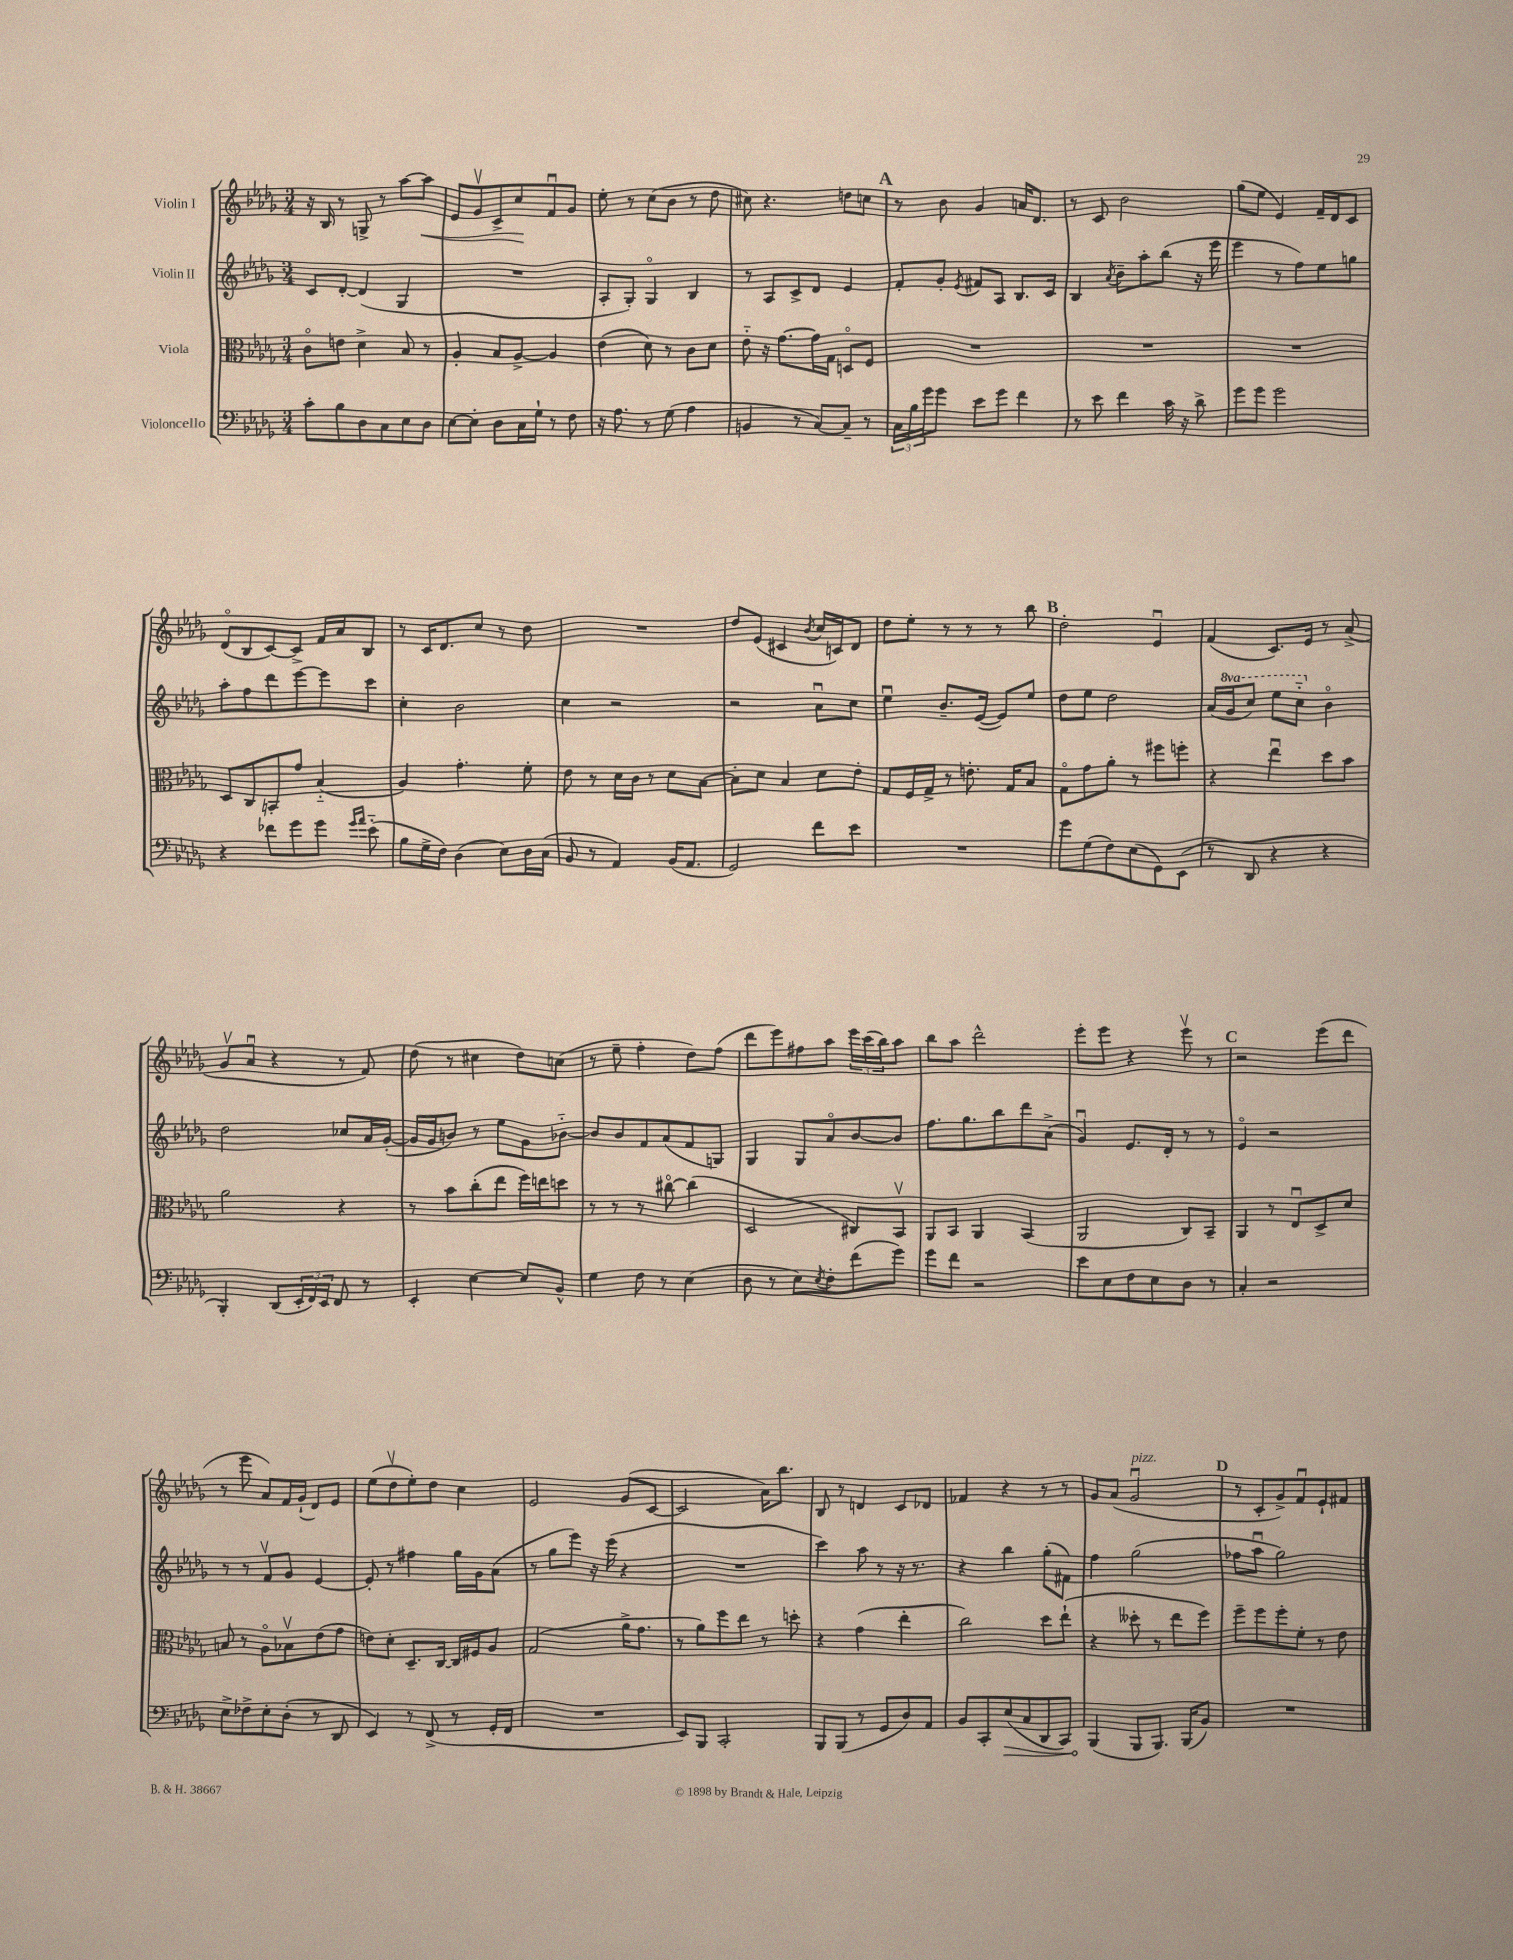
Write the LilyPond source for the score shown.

<<
\new StaffGroup <<
\new Staff = "s0" \with { instrumentName = "Violin I" } {
    \clef treble \key des \major \numericTimeSignature \time 3/4
    r16 bes16 r8 g8-> r8 aes''8~ aes''8\< |
    ees'8 ges'8\upbow c'8-> c''8\! f'8\downbow ges'8 |
    ees''8-. r8 c''8( bes'8 r8 des''8 |
    cis''8) r4. d''8 c''8 |
    \mark \markup { \bold "A" } r8 bes'8 ges'4 a'16 des'8. |
    r8 c'8 bes'2 |
    ges''8( ees''8 ees'4) f'16-- des'16 c'8 |
    des'8\flageolet( bes8 c'8~) c'8-> f'16 aes'16 bes8 |
    r8 c'16 des'8. c''8 r8 des''8 |
    R2. |
    des''8 ees'8( cis'4 \acciaccatura { bes'8 } c''16 c'16) des'8 |
    des''8 ees''8-. r8 r8 r8 bes''8 |
    \mark \markup { \bold "B" } des''2-. ees'4\downbow |
    f'4( c'8.) ees'16 r8 aes'8->( |
    ges'8\upbow aes'8\downbow r4 r8 f'8) |
    des''8( r8 cis''4 des''8) c''8( |
    r8 ees''8-- f''4-. des''8) f''8( |
    des'''8 ees'''8) fis''8 aes''8 \tuplet 3/2 { ees'''16 c'''16( bes''16) } aes''8 |
    bes''8 aes''8 des'''2-^ |
    ees'''8-. ees'''8 r4 ees'''8\upbow r8 |
    \mark \markup { \bold "C" } r2 ees'''8( des'''8 |
    r8 ees'''8 aes'8) f'16 ges'16-!( des'8) ees'8 |
    ees''8( des''8\upbow ees''8-.) des''8 c''4 |
    ees'2 ges'8( c'8~ |
    c'2 aes'16) bes''8. |
    bes8 r8 d'4 c'8 des'8 |
    fes'4 r4 r8 r8 |
    ges'8 aes'8( ges'2\downbow^\markup { \italic "pizz." } |
    \mark \markup { \bold "D" } r8 c'8-. ges'8->) f'8\downbow ees'8-! fis'8 \bar "|." |
}
\new Staff = "s1" \with { instrumentName = "Violin II" } {
    \clef treble \key des \major \numericTimeSignature \time 3/4 \set Staff.ottavationMarkups = #ottavation-simple-ordinals
    c'8 des'8~-. des'4( ges4 |
    R2. |
    aes8-. ges8-.) ges4\flageolet bes4 |
    r8 aes8 c'8-> des'8 ees'4 |
    \mark \markup { \bold "A" } f'8-. ges'8-. \acciaccatura { ees'8 } fis'8 aes8 bes8. c'16 |
    bes4 \acciaccatura { aes'8 } bes'8-- aes''8-. bes''8( r16 ees'''16 |
    ees'''4 r8 f''8) ees''8 g''8 |
    aes''8-. f''8 des'''8 ees'''8~ ees'''8 c'''8 |
    c''4-. bes'2 |
    c''4 r2 |
    r2 aes'8\downbow c''8 |
    ees''4\downbow bes'8.-- ees'16~( ees'8) ees''8 |
    \mark \markup { \bold "B" } des''8 ees''8 des''2 |
    aes'16( \ottava #1 ges''16 c'''8) ees'''8 c'''8-_ \ottava #0 bes'4\flageolet |
    des''2 ces''8 aes'16 ges'16~-.( |
    ges'16 ges'16 b'8) r8 ees''8 ges'8 bes'8~-_ |
    bes'8 bes'8 f'8 aes'8( f'8 g8) |
    ges4 ges8 aes'8\flageolet bes'8~ bes'8 |
    f''8. ges''8. bes''8 des'''8 aes'8->( |
    ges'4\downbow) ees'8. des'16-. r8 r8 |
    \mark \markup { \bold "C" } ees'4\flageolet r2 |
    r8 r8 f'8\upbow ges'8 ees'4~ |
    ees'8-. r8 fis''4 ges''16 ges'16 aes'8( |
    r8 ges''8 ees'''8) r16 ees'''16( r4 |
    R2. |
    c'''4) aes''8 r8 r16 r8. |
    r4 bes''4 ges''8-.( fis'8) |
    f''4 ges''2( |
    \mark \markup { \bold "D" } fes''8 aes''8\downbow ges''2) \bar "|." |
}
\new Staff = "s2" \with { instrumentName = "Viola" } {
    \clef alto \key des \major \numericTimeSignature \time 3/4
    c'8\flageolet e'8 des'4-> bes8 r8 |
    aes4-. bes8 aes8~-> aes4 |
    ees'4( des'8) r8 c'8 des'8 |
    ees'8-_ r16 ges'8.~ ges'16 ges16 d8\flageolet f8 |
    \mark \markup { \bold "A" } R2. |
    R2. |
    R2. |
    des8 c8 b,8-. ges'8 bes4-_( |
    aes4) ges'4.-. f'8-. |
    ees'8 r8 des'16 c'16 r8 des'8 bes8~ |
    bes8-. des'8 bes4 des'8 ees'8-. |
    ges8 f16 ges16-> r8 e'8.-. ges16 bes8 |
    \mark \markup { \bold "B" } ges8\flageolet ges'8 aes'8-. r8 fis''8 f''8-. |
    r4 ees''4\downbow des''8 bes'8 |
    aes'2 r4 |
    r8 bes'8 c''8-.( ees''8 f''16) e''16 d''8 |
    r8 r8 r8 cis''8~\flageolet cis''4( |
    des2 cis8) bes,8\upbow |
    aes,8 bes,8 aes,4 bes,4( |
    aes,2 c8) bes,8-- |
    \mark \markup { \bold "C" } aes,4 r8 ees8\downbow des8-> des'8 |
    b8 r8 aes8\flageolet bes8\upbow ees'8( ges'8 |
    e'8) des'8-. des8.-- c16~ c16 fis16 aes8 |
    ges2( aes'16-> ges'8. |
    r8 aes'8) f''8 ees''8 r8 d''8-. |
    r4 ges'4( ees''4-. |
    c''2) des''8 ees''8-!( |
    r4 deses''8-. r8 ees''8 f''8) |
    \mark \markup { \bold "D" } f''8-- f''8 f''8-. f'8-. r8 ees'8 \bar "|." |
}
\new Staff = "s3" \with { instrumentName = "Violoncello" } {
    \clef bass \key des \major \numericTimeSignature \time 3/4
    c'8-. bes8 des8 c8 ees8 des8 |
    ees8~ ees8-. des8 c16 ges16-! r8 f8 |
    r16 aes8. r8 ges8( aes4 |
    b,4 r8 c8~) c8-- r8 |
    \mark \markup { \bold "A" } \tuplet 3/2 { c16 bes16 ges'16 } ges'8 ees'8 ges'8 f'4 |
    r8 ees'8 f'4 c'16 r16 des'8-> |
    ges'8 ges'8 ges'2 |
    r4 fes'8 ges'8 ges'8 \grace { ges'16 aes'16 } ees'8-_( |
    bes8 ges16-> f16) des4( ees8) des16 c16( |
    bes,8 r8 aes,4) bes,16( aes,8. |
    ges,2) f'8 ees'8 |
    R2. |
    \mark \markup { \bold "B" } ges'8 ges8( f8) ees8( ges,8) ees,8( |
    r8 des,8 r4 r4 |
    bes,,4-.) des,8( \tuplet 3/2 { ees,16-. f,16) ees,16 } f,8 r8 |
    ees,4-. ees4~ ees8 bes,8-^ |
    ges4 f8 r8 ees4( |
    des8 r8 ees8) \acciaccatura { ees8 } f8-. f'8( ges'8) |
    ges'8 f'8 r2 |
    ees'8 ees8 f8 ees8 des8 r8 |
    \mark \markup { \bold "C" } c4-. r2 |
    ees8-> fes8-> ees8-. des8-.( r8 des,8 |
    ees,4) r8 f,8->( r8 ges,16-. f,16 |
    R2. |
    ees,8) bes,,8 c,2-. |
    bes,,8 bes,,8( r8 ges,8 des8) aes,8 |
    bes,8 c,8-. \once \override Hairpin.circled-tip = ##t ees8\>( c8 des,8 c,8) |
    bes,,4\!( bes,,8 bes,,8.) bes,,16( bes,8) |
    \mark \markup { \bold "D" } R2. \bar "|." |
}
>>
>>
\layout { \context { \Score \remove "Bar_number_engraver" } }
